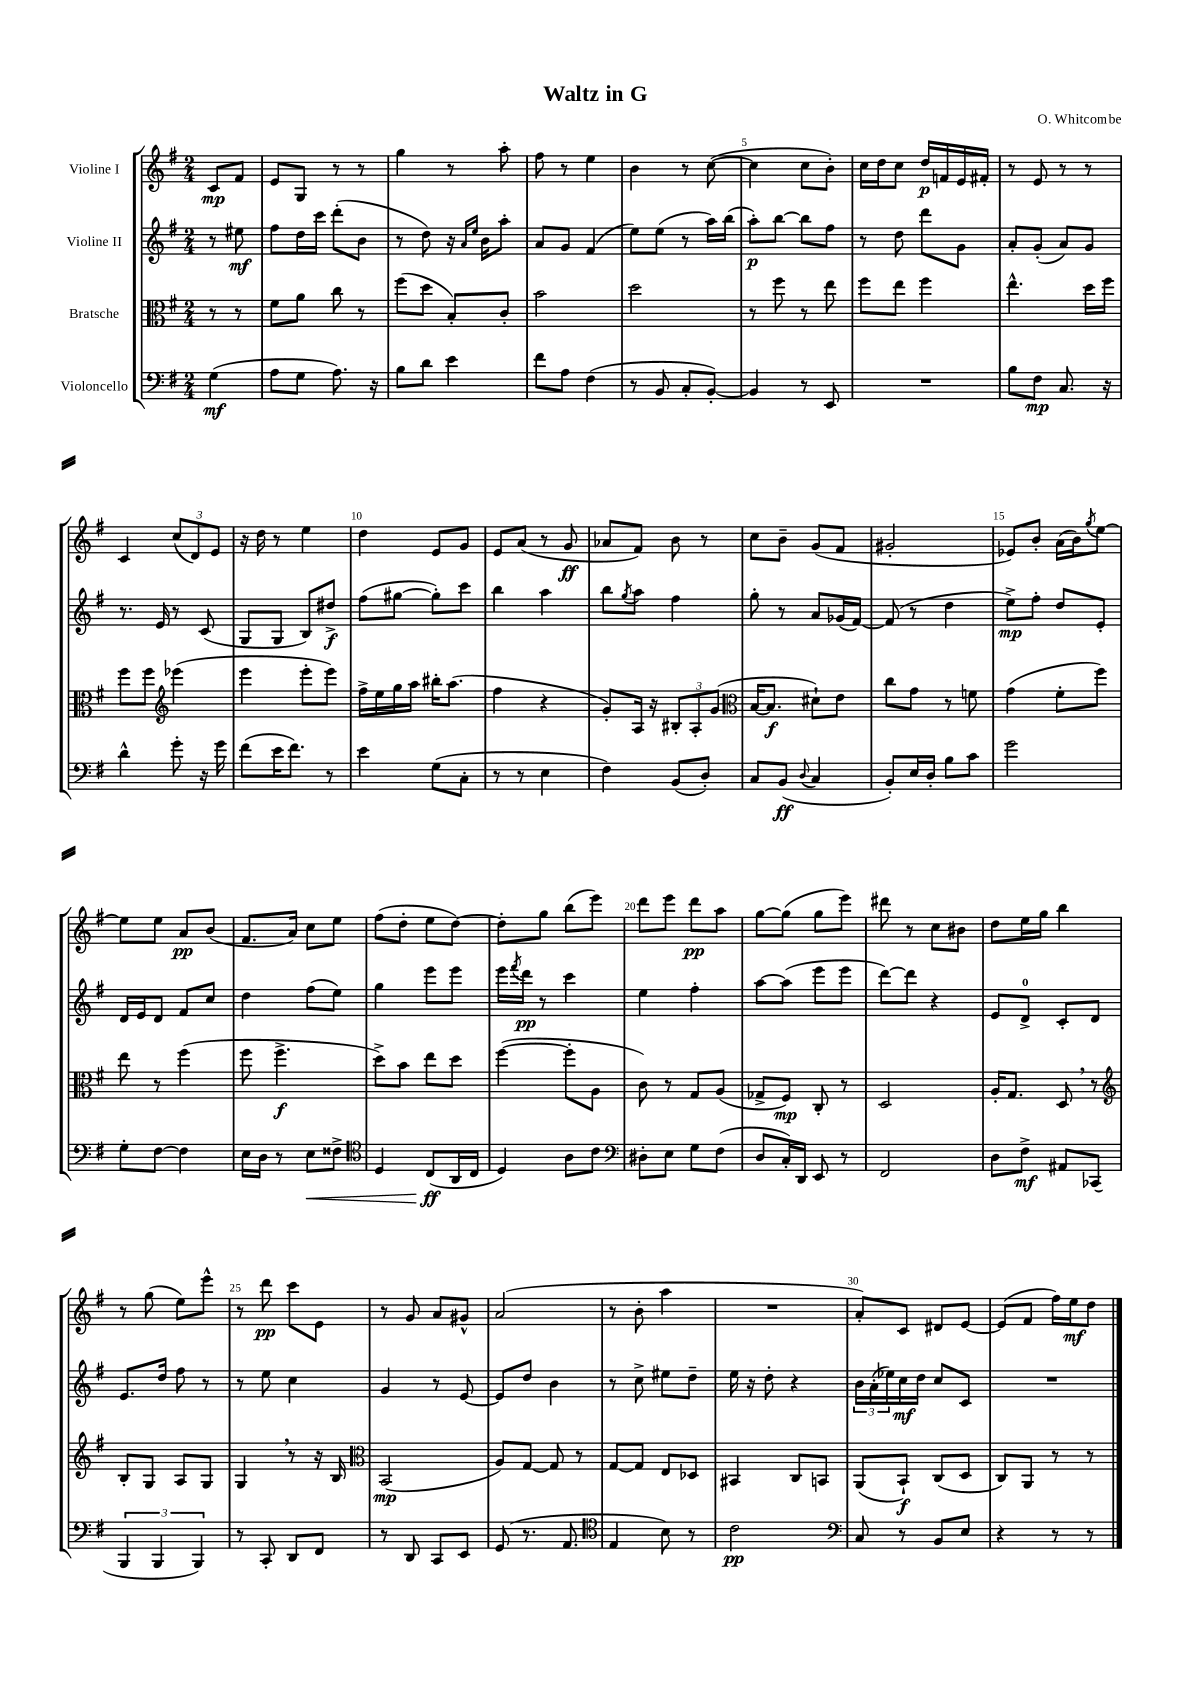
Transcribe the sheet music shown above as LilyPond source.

\header { title = "Waltz in G" composer = "O. Whitcombe" }
<<
\new StaffGroup <<
\new Staff = "s0" \with { instrumentName = "Violine I" } {
    \clef treble \key g \major \numericTimeSignature \time 2/4 \partial 4
    c'8\mp fis'8 |
    e'8 g8 r8 r8 |
    g''4 r8 a''8-. |
    fis''8 r8 e''4 |
    b'4 r8 c''8~( |
    c''4 c''8 b'8-.) |
    c''16 d''16 c''8 d''16\p f'16 e'16 fis'16-. |
    r8 e'8 r8 r8 |
    c'4 \tuplet 3/2 { c''8( d'8) e'8 } |
    r16 d''16 r8 e''4 |
    d''4 e'8 g'8 |
    e'8 a'8( r8 g'8\ff |
    aes'8 fis'8) b'8 r8 |
    c''8 b'8-- g'8( fis'8 |
    gis'2-. |
    ees'8) b'8-. a'16( b'16) \acciaccatura { g''8 } e''8~ |
    e''8 e''8 a'8\pp b'8( |
    fis'8. a'16) c''8 e''8 |
    fis''8( d''8-. e''8 d''8~) |
    d''8-. g''8 b''8( e'''8) |
    d'''8 e'''8 d'''8\pp a''8 |
    g''8~ g''8( g''8 e'''8) |
    dis'''8 r8 c''8 bis'8 |
    d''8 e''16 g''16 b''4 |
    r8 g''8( e''8) e'''8-^ |
    r8 d'''8\pp c'''8 e'8 |
    r8 g'8 a'8 gis'8-^ |
    a'2( |
    r8 b'8-. a''4 |
    R2 |
    a'8-.) c'8 dis'8 e'8~ |
    e'8( fis'8 fis''16) e''16\mf d''8 \bar "|." |
}
\new Staff = "s1" \with { instrumentName = "Violine II" } {
    \clef treble \key g \major \numericTimeSignature \time 2/4 \partial 4
    r8 eis''8\mf |
    fis''8 d''16 c'''16 d'''8-.( b'8 |
    r8 d''8) r16 \grace { a'16 e''16 } b'16 a''8-. |
    a'8 g'8 fis'4( |
    e''8) e''8( r8 a''16) b''16( |
    a''8-.\p) b''8~ b''8 fis''8 |
    r8 d''8 d'''8 g'8 |
    a'8-. g'8-.( a'8) g'8 |
    r8. e'16 r8 c'8( |
    g8 g8 b8) dis''8->\f |
    fis''8( gis''8~ gis''8-.) c'''8 |
    b''4 a''4 |
    b''8 \acciaccatura { g''8 } a''8 fis''4 |
    g''8-. r8 a'8 ges'16( fis'16~) |
    fis'8( r8 d''4 |
    e''8->\mp) fis''8-. d''8 e'8-. |
    d'16 e'16 d'8 fis'8 c''8 |
    d''4 fis''8( e''8) |
    g''4 e'''8 e'''8 |
    e'''16 \acciaccatura { fis'''8 } d'''16\pp r8 c'''4 |
    e''4 fis''4-. |
    a''8~ a''8( e'''8 e'''8 |
    d'''8~) d'''8 r4 |
    e'8 d'8-0-> c'8-. d'8 |
    e'8. d''16 fis''8 r8 |
    r8 e''8 c''4 |
    g'4 r8 e'8~ |
    e'8 d''8 b'4 |
    r8 c''8-> eis''8 d''8-- |
    e''16 r16 d''8-. r4 |
    \tuplet 3/2 { b'16 a'16-.( ees''16) } c''16\mf d''16 c''8 c'8 |
    R2 \bar "|." |
}
\new Staff = "s2" \with { instrumentName = "Bratsche" } {
    \clef alto \key g \major \numericTimeSignature \time 2/4 \partial 4
    r8 r8 |
    fis'8 a'8 c''8 r8 |
    fis''8( d''8 b8-.) c'8-. |
    b'2 |
    d''2 |
    r8 fis''8 r8 e''8 |
    fis''8 e''8 fis''4 |
    e''4.-^ d''16 fis''16 |
    fis''8 fis''8 \clef treble ees'''4( |
    e'''4 e'''8-. e'''8) |
    fis''16-> e''16 g''16 a''16 bis''16-. a''8.( |
    fis''4 r4 |
    g'8-.) a16 r16 \tuplet 3/2 { bis8-. a8-. g'8( } |
    \clef alto b16~ b8.\f dis'8-!) e'8 |
    c''8 g'8 r8 f'8 |
    g'4( fis'8-. fis''8) |
    e''8 r8 fis''4( |
    fis''8 fis''4.->\f |
    d''8->) b'8 e''8 d''8 |
    fis''4~( fis''8-. a8 |
    c'8) r8 g8 a8( |
    ges8-> fis8\mp) c8-. r8 |
    d2 |
    a16-. g8. d8 \breathe r8 |
    \clef treble b8-. g8 a8 g8 |
    g4 \breathe r8 r16 b16 |
    \clef alto b,2\mp( |
    a8) g8~ g8 r8 |
    g8~ g8 e8 des8 |
    bis,4 c8 b,8 |
    a,8( b,8-!\f) c8( d8 |
    c8) a,8 r8 r8 \bar "|." |
}
\new Staff = "s3" \with { instrumentName = "Violoncello" } {
    \clef bass \key g \major \numericTimeSignature \time 2/4 \partial 4
    g4\mf( |
    a8 g8 a8.) r16 |
    b8 d'8 e'4 |
    fis'8 a8 fis4( |
    r8 b,8 c8-. b,8~-.) |
    b,4 r8 e,8 |
    R2 |
    b8 fis8\mp c8. r16 |
    d'4-^ g'8-. r16 g'16 |
    fis'8( e'16 fis'8.) r8 |
    e'4 g8( c8-. |
    r8 r8 e4 |
    fis4) b,8( d8-.) |
    c8 b,8\ff( \appoggiatura { d8 } c4 |
    b,8-.) e16 d16-. b8 c'8 |
    g'2 |
    g8-. fis8~ fis4 |
    e16 d16 r8 e8\< fisis8-> |
    \clef tenor d4 c8\ff\!( a,16 c16 |
    d4) a8 c'8 |
    \clef bass dis8-. e8 g8 fis8( |
    d8 c16-.) d,16 e,8 r8 |
    fis,2 |
    d8 fis8->\mf ais,8 ces,8( |
    \tuplet 3/2 { b,,4 b,,4 b,,4) } |
    r8 c,8-. d,8 fis,8 |
    r8 d,8 c,8 e,8 |
    g,8( r8. a,8. |
    \clef tenor e4 b8) r8 |
    c'2\pp |
    \clef bass c8 r8 b,8 e8 |
    r4 r8 r8 \bar "|." |
}
>>
>>
\layout { \context { \Score \override BarNumber.break-visibility = ##(#f #t #t) barNumberVisibility = #(every-nth-bar-number-visible 5) } }
